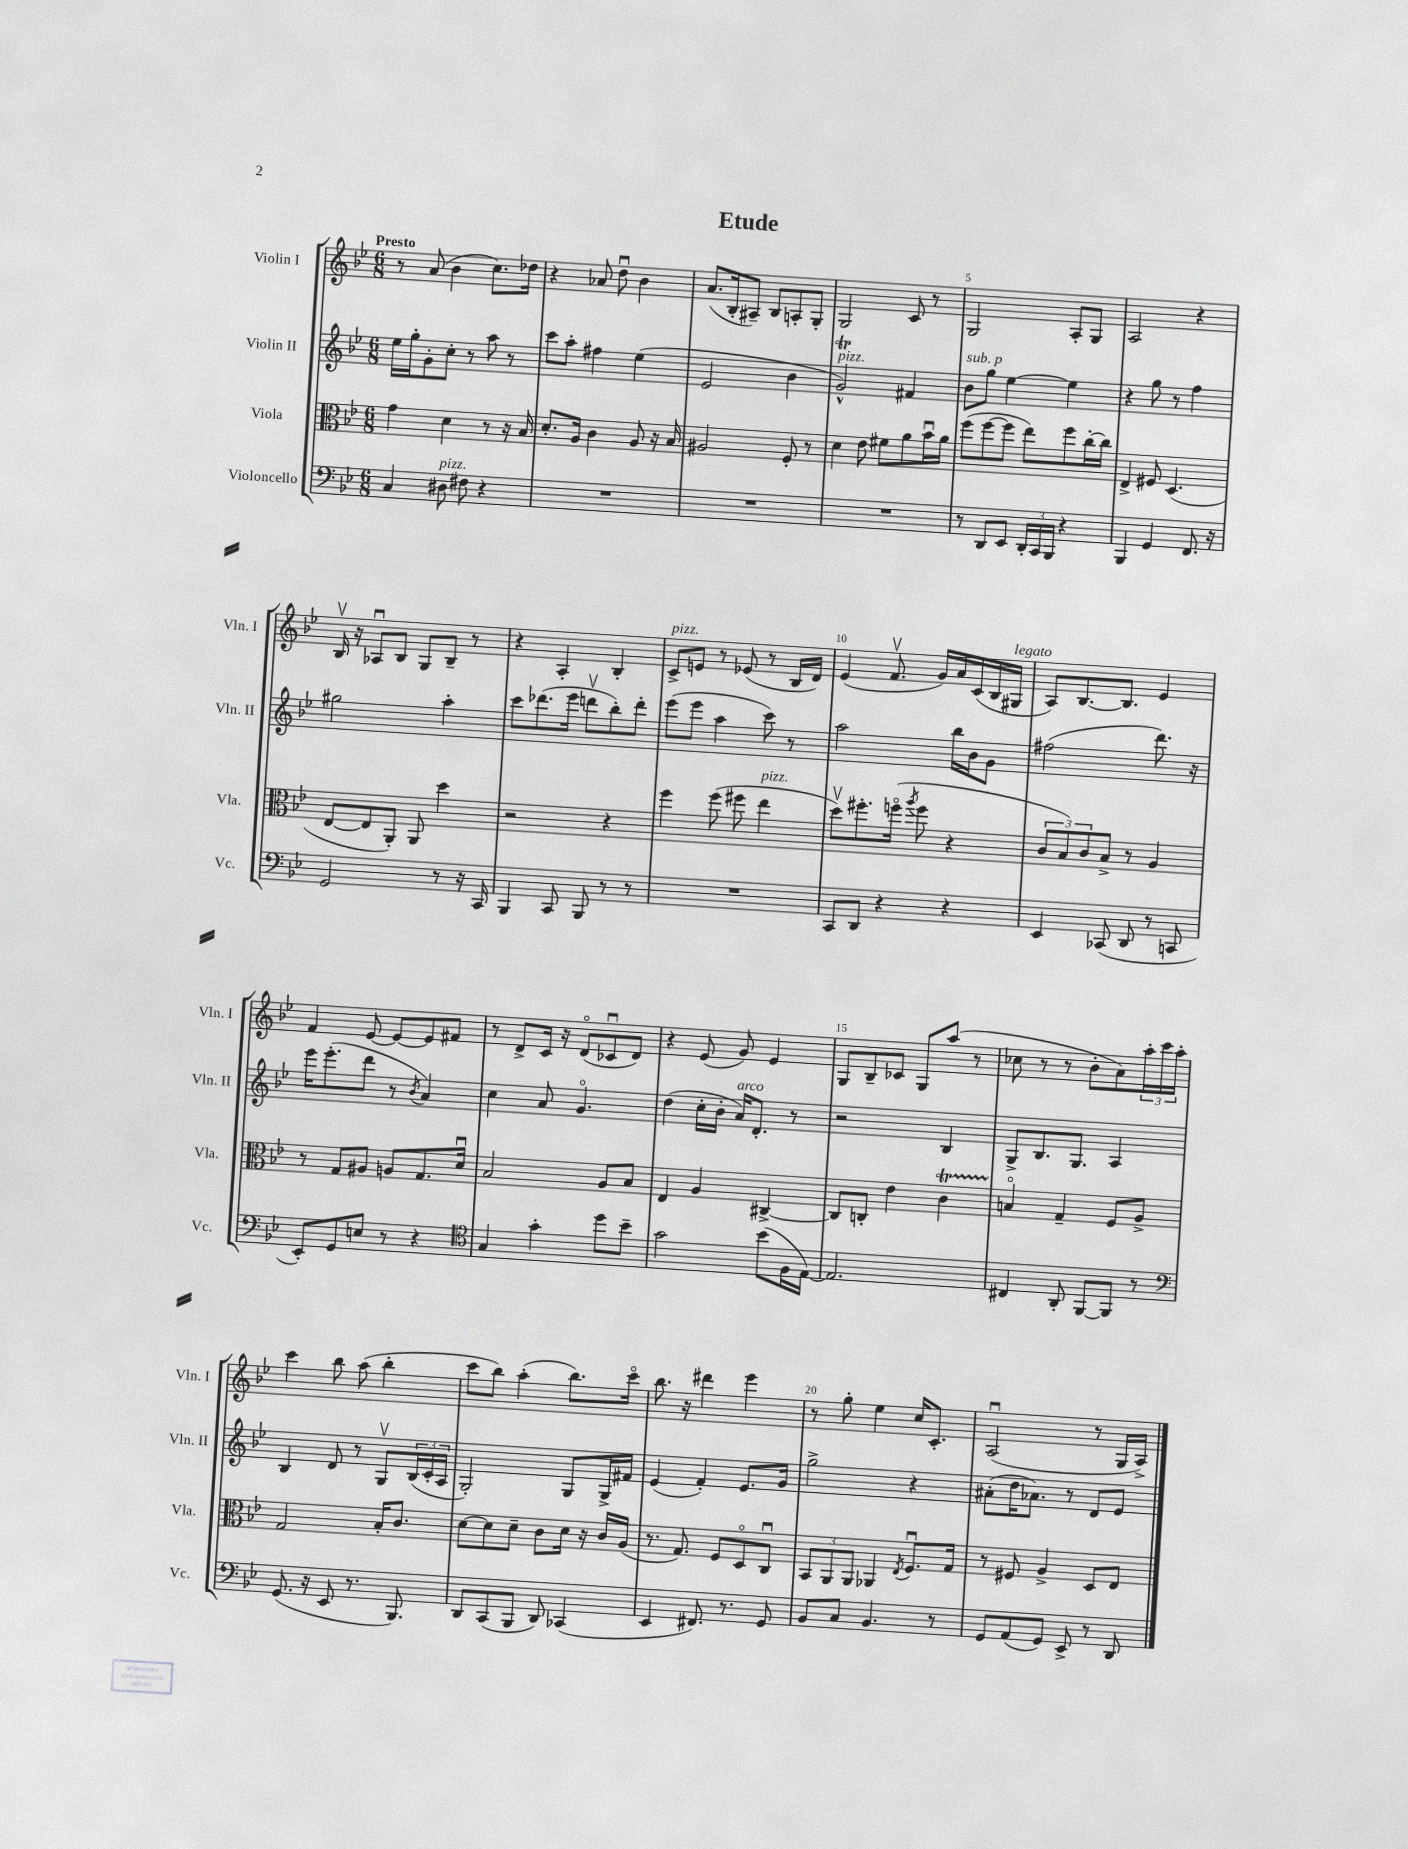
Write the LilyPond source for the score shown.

\header { title = "Etude" }
<<
\new StaffGroup <<
\new Staff = "s0" \with { instrumentName = "Violin I" shortInstrumentName = "Vln. I" } {
    \clef treble \key bes \major \numericTimeSignature \time 6/8 \tempo "Presto"
    r8 a'8( bes'4 c''8.) des''16 |
    r4 aes'8 d''8\downbow bes'4 |
    a'8.( bes16-. ais8--) bes8 a8-. g8-. |
    g2 c'8 r8 |
    g2 a8-. g8 |
    a2 r4 |
    bes16\upbow r16 aes8\downbow bes8 g8 bes8-- r8 |
    r4 a4-. bes4-. |
    c'8->^\markup { \italic "pizz." } e'8 r8 ees'8( r8 bes16 d'16) |
    ees'4( f'8.\upbow g'16) a'16 c'16( bes16 gis16^\markup { \italic "legato" } |
    a8) bes8.~ bes8. ees'4 |
    f'4 ees'8~ ees'8~ ees'8 fis'8 |
    r8 d'8-> c'16 r16 d'8\flageolet( ces'8\downbow d'8) |
    r4 ees'8( g'8) ees'4 |
    g8 bes8-- ces'8 g8 a''8( r8 |
    ces''8 r8 r8 bes'8-. a'8) \tuplet 3/2 { a''16-. c'''16 a''16-. } |
    c'''4 bes''8 a''8( bes''4-. |
    c'''8 bes''8) a''4-.( bes''8.) c'''16\flageolet |
    bes''8. r16 dis'''4 ees'''4 |
    r8 g''8-. ees''4 c''16 c'8.-. |
    a2\downbow( r8 g16 a16->) \bar "|." |
}
\new Staff = "s1" \with { instrumentName = "Violin II" shortInstrumentName = "Vln. II" } {
    \clef treble \key bes \major \numericTimeSignature \time 6/8
    ees''16 g''16-. g'8-. c''8-. r8 a''8 r8 |
    c'''8 a''8-. fis''4 ees''4( |
    ees'2 bes'4 |
    g'2-^\trill^\markup { \italic "pizz." }) fis'4 |
    bes'8^\markup { \italic "sub. p" } g''8 ees''4~ ees''4 |
    r4 g''8 r8 f''4 |
    gis''2 a''4-. |
    c'''8 des'''8.( ees'''16 d'''8\upbow bes''8-.) d'''8-. |
    ees'''8( ees'''8 a''4 c'''8) r8 |
    a''2 bes''16 bes'16 g'8 |
    fis''2( d'''8.) r16 |
    ees'''16 ees'''8.-.( d'''8 r8 \acciaccatura { bes'8 } a'4) |
    c''4 a'8 g'4.\flageolet |
    d''4( c''16-. bes'16-. a'16^\markup { \italic "arco" }) d'8.-. r8 |
    r2 bes4 |
    g8-> bes8. g8. a4 |
    bes4 d'8 r8 g8\upbow \tuplet 3/2 { bes16( c'16-. a16 } |
    g2-.) g8 g16-> fis'16 |
    ees'4( f'4-.) ees'8. g'16 |
    g''2-> r4 |
    ais'8-.( d''16 aes'8.) r8 d'8 ees'8 \bar "|." |
}
\new Staff = "s2" \with { instrumentName = "Viola" shortInstrumentName = "Vla." } {
    \clef alto \key bes \major \numericTimeSignature \time 6/8
    g'4 d'4 r8 r16 bes16 |
    d'8.-. a16 c'4 a8 r16 bes16 |
    ais2 f8-. r8 |
    d'4 ees'8 fis'8 a'8 bes'16\downbow a'16 |
    f''8( f''8~ f''8 ees''8) f''8 c''16~-. c''16 |
    ees4-> fis8 d4.( |
    ees8~ ees8 a,8-.) a,8 d''4 |
    r2 r4 |
    f''4 f''8( fis''8 ees''4^\markup { \italic "pizz." } |
    d''8\upbow) fis''8.-. f''16\flageolet( \acciaccatura { a''8 } f''8 r4 |
    \tuplet 3/2 { c'8 bes8) c'8 } bes8-> r8 a4 |
    r8 g8 ais8 a8 g8. d'16\downbow |
    bes2 a8 bes8 |
    ees4 a4 cis4~-> |
    cis8 c8-. ees'4 c'4\startTrillSpan |
    b4\flageolet\stopTrillSpan g4-- f8 a8-> |
    g2 bes16-. c'8. |
    d'8~ d'8 d'8-- c'8 d'16 r16 c'16 a16( |
    r8. g8.) f8 d8\flageolet c8\downbow |
    \tuplet 3/2 { bes,8 a,8 a,8 } aes,4 \acciaccatura { ees8 } f8.\downbow g16 |
    r8 fis8 a4-> d8 ees8 \bar "|." |
}
\new Staff = "s3" \with { instrumentName = "Violoncello" shortInstrumentName = "Vc." } {
    \clef bass \key bes \major \numericTimeSignature \time 6/8
    c4 dis8^\markup { \italic "pizz." } fis8 r4 |
    R2. |
    R2. |
    R2. |
    r8 d,8 ees,8 \tuplet 3/2 { d,16-. c,16 bes,,16 } r4 |
    bes,,4 g,4 f,8. r16 |
    g,2 r8 r16 c,16 |
    bes,,4 c,8 bes,,8 r8 r8 |
    R2. |
    c,8 d,8 r4 r4 |
    ees,4 ces,8( d,8 r8 c,8 |
    ees,8-.) g,8 e8 r8 r4 |
    \clef tenor g4 g'4-. d''8 bes'8-- |
    g'2 bes'8( f16 ees16~) |
    ees2. |
    cis4 a,8-. f,8~ f,8 r8 |
    \clef bass g,8.( r16 ees,8 r8. bes,,8.) |
    d,8 c,8( bes,,8 d,8) ces,4( |
    ees,4 fis,8.) r8. g,8 |
    bes,8 c8 bes,4. r8 |
    g,8 a,8( g,8) ees,8-> r8 d,8 \bar "|." |
}
>>
>>
\layout { \context { \Score \override BarNumber.break-visibility = ##(#f #t #t) barNumberVisibility = #(every-nth-bar-number-visible 5) } }
